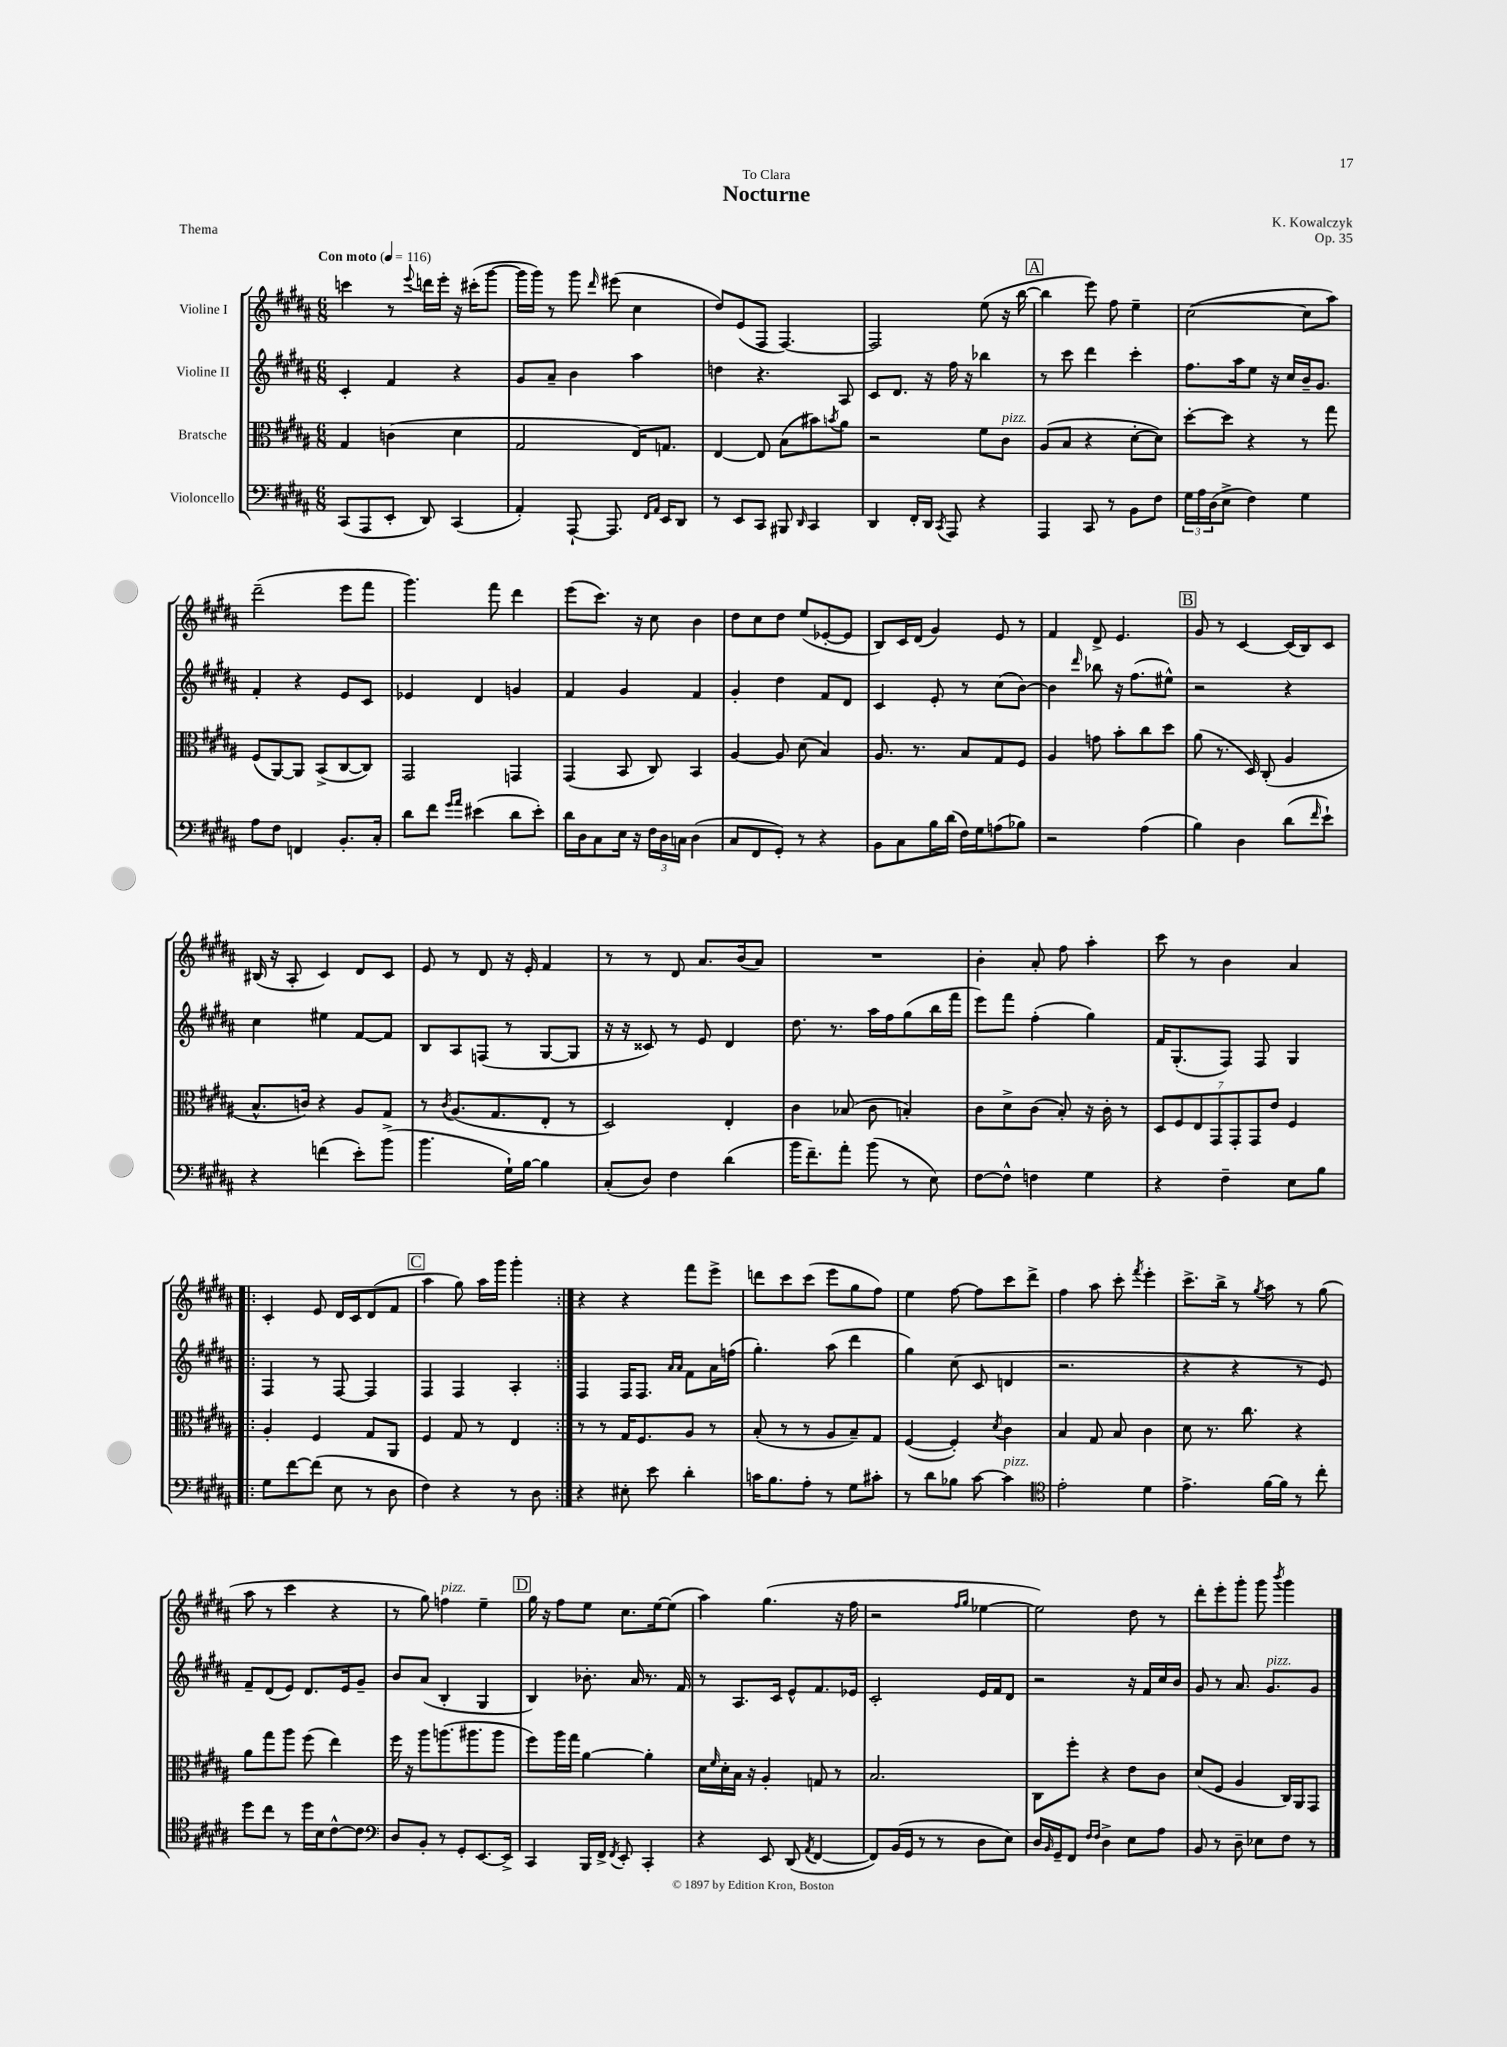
\header { title = "Nocturne" composer = "K. Kowalczyk" dedication = "To Clara" opus = "Op. 35" piece = "Thema" }
<<
\new StaffGroup <<
\new Staff = "s0" \with { instrumentName = "Violine I" } {
    \clef treble \key b \major \numericTimeSignature \time 6/8 \tempo "Con moto" 4 = 116
    c'''4 r8 \appoggiatura { e'''8 } d'''16 e'''16-. r16 cis'''16-.( gis'''8~ |
    gis'''16 gis'''16) r8 gis'''8 \grace { dis'''16 } eis'''8( cis''4 |
    dis''8) e'8( fis8 fis4.~) |
    fis2 e''8( r16 b''16~ |
    \mark \markup { \box "A" } b''4 e'''8) fis''8 e''4-- |
    cis''2~( cis''8 ais''8) |
    dis'''2--( e'''8 fis'''8 |
    gis'''4.) fis'''8 dis'''4 |
    e'''8( cis'''8.) r16 cis''8 b'4 |
    dis''8 cis''8 dis''8 e''8( ees'8~-. ees'8 |
    b8) cis'16 dis'16( gis'4) e'8 r8 |
    fis'4 dis'8-> e'4. |
    \mark \markup { \box "B" } gis'8 r8 cis'4~ cis'16( b16) cis'8 |
    bis16( r16 ais8-. cis'4) dis'8 cis'8 |
    e'8 r8 dis'8 r16 e'16-. fis'4 |
    r8 r8 dis'8 ais'8. b'16( ais'8) |
    R2. |
    b'4-. ais'8-. fis''8 ais''4-. |
    cis'''8 r8 b'4 ais'4 |
    \repeat volta 2 { cis'4-. e'8 dis'16 cis'16 dis'8( fis'8 |
    \mark \markup { \box "C" } ais''4 gis''8) ais''16 gis'''16 gis'''4-. | }
    r4 r4 fis'''8 e'''8-> |
    d'''8 cis'''8 cis'''8( e'''8 gis''8 fis''8) |
    e''4 fis''8~ fis''8 cis'''8 dis'''8-> |
    fis''4 ais''8 cis'''8-. \acciaccatura { fis'''8 } e'''4-. |
    cis'''8.-> b''16-> r8 \acciaccatura { gis''8 } ais''8 r8 gis''8( |
    ais''8 r8 cis'''4 r4 |
    r8 gis''8) f''4^\markup { \italic "pizz." } e''4-- |
    \mark \markup { \box "D" } gis''16 r16 fis''8 e''8 cis''8. e''16~ e''8( |
    ais''4) gis''4.( r16 fis''16 |
    r2 \grace { fis''16 gis''16 } ees''4~ |
    ees''2) dis''8 r8 |
    dis'''8-. e'''8-. gis'''8-. gis'''8 \acciaccatura { b'''8 } gis'''4 \bar "|." |
}
\new Staff = "s1" \with { instrumentName = "Violine II" } {
    \clef treble \key b \major \numericTimeSignature \time 6/8
    cis'4-. fis'4 r4 |
    gis'8 ais'8-- b'4 ais''4 |
    d''4 r4. ais8 |
    cis'8 dis'8. r16 fis''16 r16 bes''4 |
    \mark \markup { \box "A" } r8 cis'''8 dis'''4 cis'''4-. |
    fis''8. ais''16 e''8 r16 cis''16 b'16-- gis'8. |
    fis'4-. r4 e'8 cis'8 |
    ees'4 dis'4 g'4 |
    fis'4 gis'4 fis'4 |
    gis'4-. dis''4 fis'8 dis'8 |
    cis'4 e'8-. r8 cis''8( b'8~) |
    b'4 \grace { dis'''16 } bes''8 r16 fis''8.( eis''8-^) |
    \mark \markup { \box "B" } r2 r4 |
    cis''4 eis''4 fis'8~ fis'8 |
    b8 ais8 f8( r8 gis8~ gis8 |
    r16 r16 cisis'8) r8 e'8 dis'4 |
    dis''8. r8. ais''16 fis''16 gis''8( b''16 fis'''16 |
    e'''8) fis'''8 fis''4-.( gis''4) |
    fis'16 gis8.-.( fis8) fis8 gis4 |
    \repeat volta 2 { fis4 r8 fis8~ fis4 |
    \mark \markup { \box "C" } fis4 fis4 ais4-. | }
    fis4 fis16 fis8. \grace { ais'16 ais'16 } fis'8 ais'16 f''16( |
    gis''4.-.) ais''8( dis'''4 |
    gis''4) cis''8( cis'8 d'4 |
    r2. |
    r4 r4 r8 e'8) |
    fis'8-- dis'8( e'8) dis'8. e'16 gis'8-- |
    b'8 ais'8( b4-. gis4 |
    \mark \markup { \box "D" } b4) bes'8.-. ais'16 r8. fis'16 |
    r8 ais8. cis'16 e'8-^ fis'8. ees'16 |
    cis'2-. e'16 fis'16 dis'8 |
    r2 r16 fis'16 cis''16 b'16 |
    gis'8 r8 ais'8. gis'8.^\markup { \italic "pizz." } gis'8 \bar "|." |
}
\new Staff = "s2" \with { instrumentName = "Bratsche" } {
    \clef alto \key b \major \numericTimeSignature \time 6/8
    gis4 c'4( dis'4 |
    gis2 e16) g8. |
    e4~ e8 b8( bis'8) \acciaccatura { b'8 } ais'8 |
    r2 fis'8 cis'8^\markup { \italic "pizz." } |
    \mark \markup { \box "A" } ais8( b8 r4 dis'8~-. dis'8) |
    dis''8~-. dis''8 r4 r8 gis''8 |
    fis8( ais,8~) ais,8 b,8->( cis8~ cis8) |
    gis,2 g,4 |
    gis,4( b,8 cis8) b,4 |
    ais4~ ais8 dis'8( b4) |
    ais8. r8. b8 gis8 fis8 |
    ais4 g'8 b'8-. cis''8 dis''8 |
    \mark \markup { \box "B" } ais'8( r8. dis16) cis8-.( ais4 |
    b8.-^ c'16) r4 ais8 gis8 |
    r8 \acciaccatura { cis'8 } ais8.( gis8. e8-. r8 |
    dis2) e4-. |
    cis'4 bes8( cis'8 b4-.) |
    cis'8 dis'8-> cis'8( b8-.) r16 cis'16-. r8 |
    \tuplet 7/4 { dis8 fis8 e8 gis,8 gis,8-. gis,8 e'8 } fis4 |
    \repeat volta 2 { ais4-. fis4 gis8 ais,8 |
    \mark \markup { \box "C" } fis4 gis8 r8 e4 | }
    r8 r8 gis16 fis8. ais8 r8 |
    b8-.( r8 r8 ais8 b8--) gis8 |
    fis4~( fis4-.) \acciaccatura { dis'8 } cis'4 |
    b4 gis8 b8 cis'4 |
    dis'8 r8. cis''8. r4 |
    ais'8 gis''8 ais''8 fis''8( e''4) |
    fis''16 r16 ais''8 a''8.( ais''8. ais''8 |
    \mark \markup { \box "D" } fis''8) ais''16 gis''16 ais'4~ ais'4-. |
    dis'16 \grace { fis'16 } dis'16-. b16 r16 ais4-. g8 r8 |
    b2. |
    cis8 fis''8-. r4 e'8 cis'8 |
    dis'8( fis8 ais4 cis16) ais,16 gis,8 \bar "|." |
}
\new Staff = "s3" \with { instrumentName = "Violoncello" } {
    \clef bass \key b \major \numericTimeSignature \time 6/8
    cis,8( ais,,8 e,8-. dis,8) cis,4( |
    ais,4-.) ais,,8~-! ais,,8. \grace { fis,16 ais,16 } e,16 dis,8 |
    r8 e,8 cis,8 bis,,8 \grace { dis,16 } cis,4 |
    dis,4 fis,16-. dis,16 \acciaccatura { cis,8 } ais,,8 r4 |
    \mark \markup { \box "A" } ais,,4 cis,8 r8 b,8 fis8 |
    \tuplet 3/2 { gis16 ais16 dis16( } e8-> fis4) gis4 |
    ais8 fis8 f,4 b,8.-. cis16-. |
    dis'8 fis'8 \grace { gis'16 ais'16 } eis'4( dis'8 eis'8-.) |
    dis'16 dis16 cis8 e16 r16 \tuplet 3/2 { fis16 dis16 c16 } dis4( |
    cis8 fis,8 gis,8-.) r8 r4 |
    b,8 cis8 b16 dis'16( fis16) gis16 a8( bes8) |
    r2 ais4( |
    \mark \markup { \box "B" } b4) dis4 dis'8( \grace { fis'16 } e'8-!) |
    r4 f'4( e'8-.) b'8->( |
    b'4. gis16-!) b16~ b4 |
    cis8-.( dis8) fis4 dis'4( |
    b'16 fis'8.--) ais'8-. b'8( r8 e8) |
    fis8~ fis8-^ f4 gis4 |
    r4 fis4-- e8 b8 |
    \repeat volta 2 { gis8 fis'8~ fis'8( e8 r8 dis8 |
    \mark \markup { \box "C" } fis4) r4 r8 dis8 | }
    r4 eis8-. e'8 dis'4-. |
    c'16 b8. ais8-. r8 gis8 cis'8-. |
    r8 dis'8 bes8 cis'8~ cis'4^\markup { \italic "pizz." } |
    \clef tenor e'2-. dis'4 |
    e'4.-> fis'16~ fis'16 r8 cis''8-. |
    dis''8 cis''8 r8 dis''16 b16 cis'8~-^ cis'8 |
    \clef bass dis8 b,8-. r8 gis,8-. e,8.~ e,16-> |
    \mark \markup { \box "D" } cis,4 b,,16 fis,16-> \acciaccatura { fis,8 } e,8-. cis,4-. |
    r4 e,8 dis,8( \acciaccatura { ais,8 } fis,4~ |
    fis,8) b,16( gis,16 r8 r8 dis8 e8) |
    dis16 \grace { b,16 } gis,16-- fis,8 \grace { fis16 fis16 } dis4-> e8 ais8 |
    b,8 r8 dis8-- ees8 fis8 r8 \bar "|." |
}
>>
>>
\layout { \context { \Score \remove "Bar_number_engraver" } }
